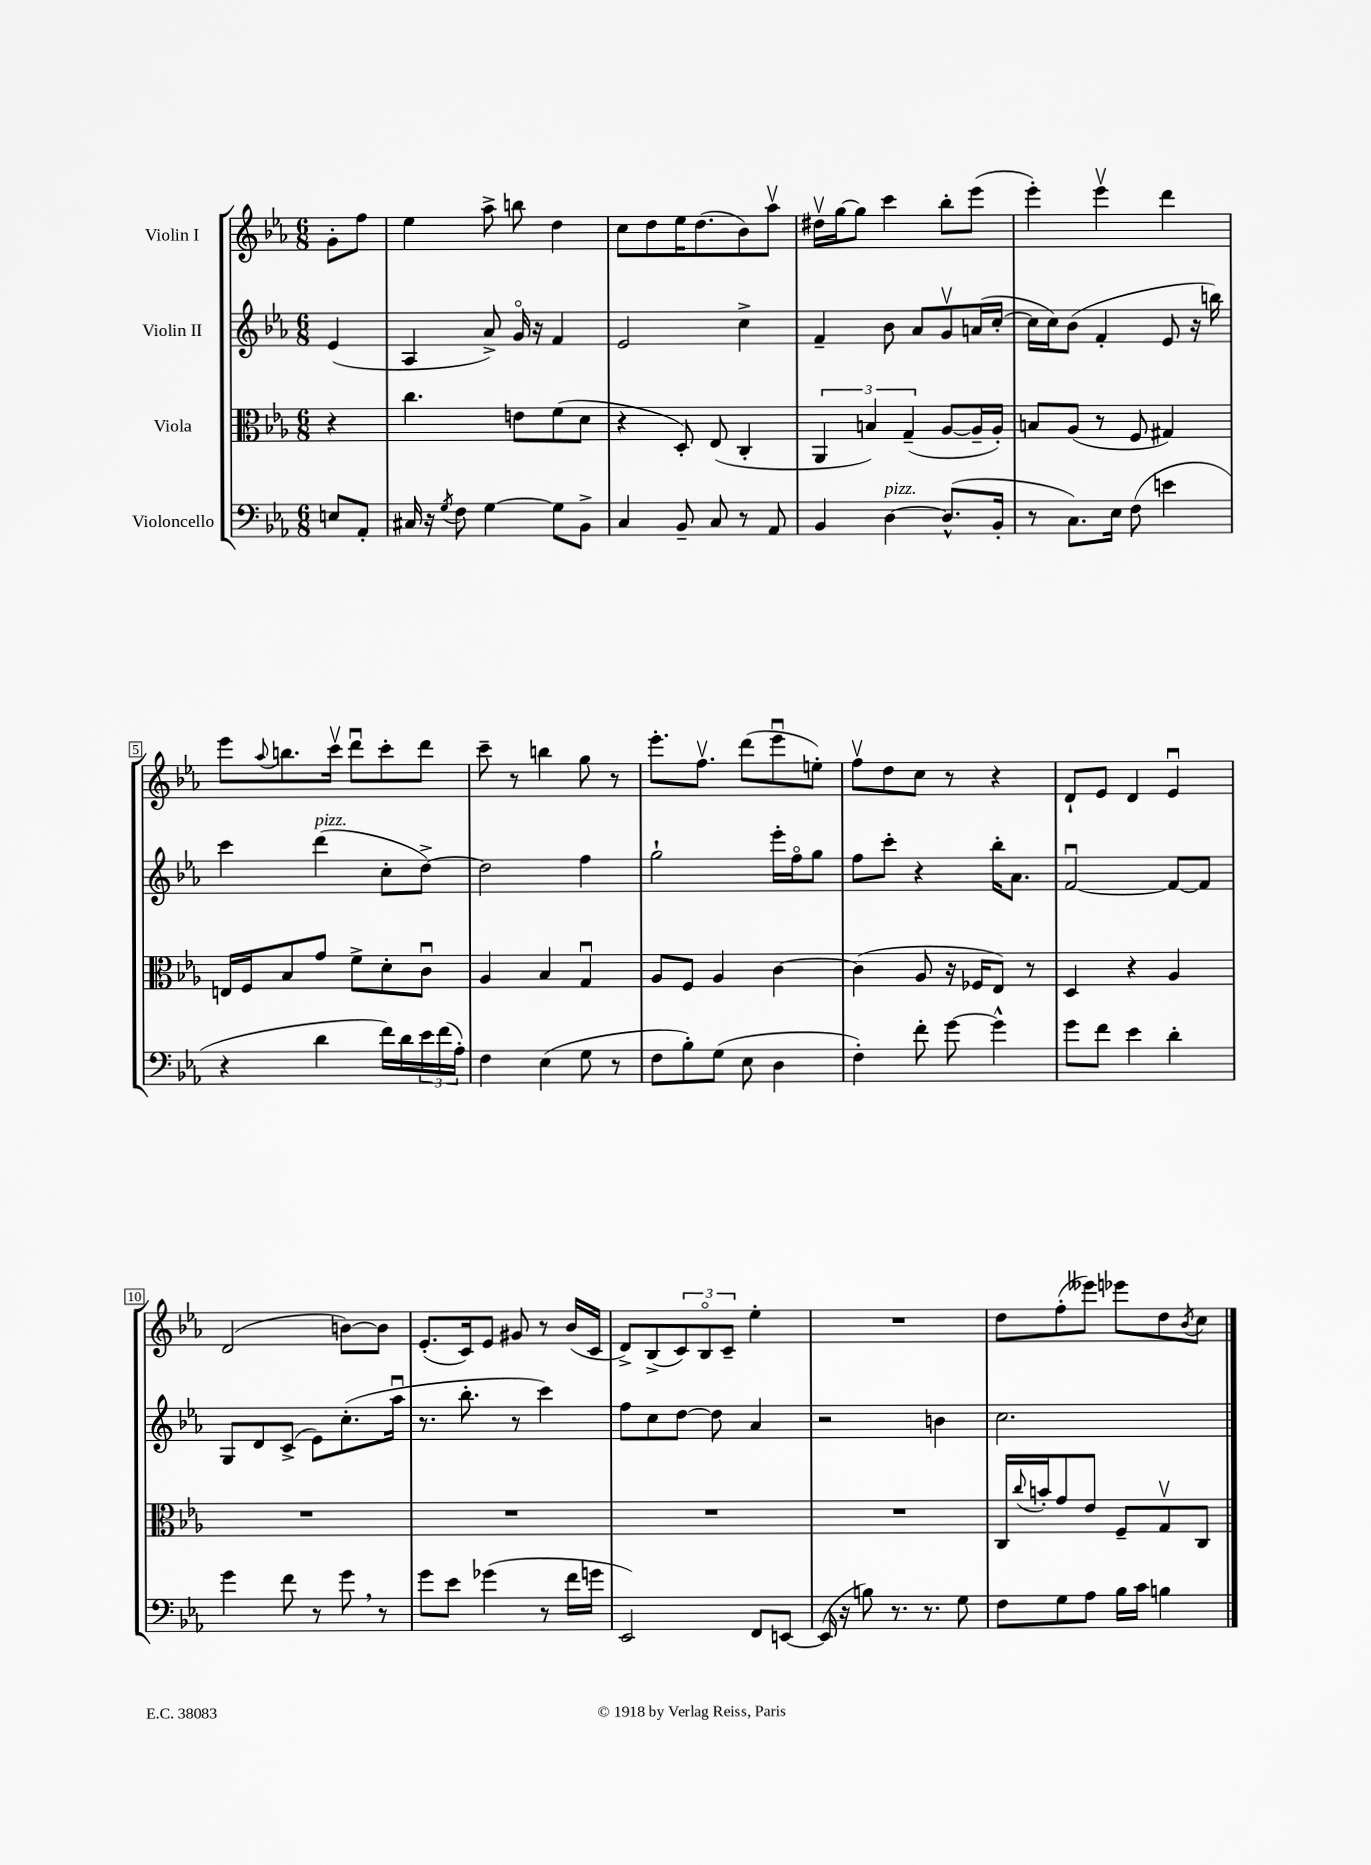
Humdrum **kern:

**kern	**kern	**kern	**kern
*staff4	*staff3	*staff2	*staff1
*clefF4	*clefC3	*clefG2	*clefG2
*k[b-e-a-]	*k[b-e-a-]	*k[b-e-a-]	*k[b-e-a-]
*M6/8	*M6/8	*M6/8	*M6/8
8E	4r	(4e-	8g'
8AA-'	.	.	8ff
=	=	=	=
16C#	4.cc	4A-	4ee-
16r	.	.	.
8qG	.	.	.
8F	.	.	.
[4G	.	8a-^)	8aa-^
.	8e	16go	8bb
.	.	16r	.
8G]	(8f	4f	4dd
8BB-^	8d	.	.
=	=	=	=
4C	4r	2e-	8cc
.	.	.	8dd
8BB-~	8D')	.	16ee-
.	.	.	(8.dd
8C	(8E-	.	.
8r	4C'	4cc^	8b-)
8AA-	.	.	8aa-v
=	=	=	=
4BB-	6AA-	4f~	16dd#v
.	.	.	[16gg
.	.	.	8gg]
.	6B)	.	.
[4D	.	8b-	4ccc
.	(6G~	.	.
.	.	8a-	.
(8.D^^]	[8A-	8gv	8bb-'
.	16A-~]	(16a	(8eee-
16BB-'	16A-')	[16cc'	.
=	=	=	=
8r	8B	16cc]	4eee-')
.	.	16cc)	.
8.C)	(8A-	(8b-	.
.	8r	4f'	4eee-v
16E-	.	.	.
(8F	8F	.	.
4e	4G#)	8e-	4ddd
.	.	16r	.
.	.	16bb)	.
=	=	=	=
4r	16E	4ccc	8eee-
.	16F	.	.
.	.	.	8qqaa-
.	8B-	.	8.bb
4d	8g	(4ddd	.
.	.	.	16cccv
.	8f^	.	8dddu
16f)	8d'	8cc'	8ccc'
16d	.	.	.
24e-	8cu	[8dd^)	8ddd
(24f	.	.	.
24A-')	.	.	.
=	=	=	=
4F	4A-	2dd]	8ccc~
.	.	.	8r
(4E-	4B-	.	4bb
8G	4Gu	4ff	8gg
8r	.	.	8r
=	=	=	=
8F	8A-	2gg`	8.eee-'
8B-')	8F	.	.
.	.	.	8.ffv
(8G	4A-	.	.
8E-	.	.	(8ddd
4D	[4c	16eee-'	8eee-u
.	.	16ffo	.
.	.	8gg	8ee')
=	=	=	=
4F')	(4c]	8ff	8ffv
.	.	8ccc'	8dd
8f'	8A-	4r	8cc
[8g	16r	.	8r
.	16F-	.	.
4g^^]	8E-)	16bb-'	4r
.	.	8.a-	.
.	8r	.	.
=	=	=	=
8g	4D	[2fu	8d`
8f	.	.	8e-
4e-	4r	.	4d
4d'	4A-	8f_	4e-u
.	.	8f]	.
=	=	=	=
4g	2.r	8G	(2d
.	.	8d	.
8f	.	(8c^	.
8r	.	8e-)	.
8g	.	(8.cc'	[8b)
8r	.	.	8b]
.	.	16aa-u	.
=	=	=	=
8g	2.r	8.r	(8.e-'
8e-	.	.	.
.	.	8.bb-'	16c)
(4g-	.	.	8e-
.	.	8r	8g#
8r	.	4ccc)	8r
16f	.	.	(16b-
16g	.	.	16c
=	=	=	=
2EE-)	2.r	8ff	8d^)
.	.	8cc	(8B-^
.	.	[8dd	12c)
.	.	.	12B-o
.	.	8dd]	.
.	.	.	12c~
8FF	.	4a-	4ee-'
[8EE	.	.	.
=	=	=	=
(16EE]	2.r	2r	2.r
16r	.	.	.
8B)	.	.	.
8.r	.	.	.
8.r	.	.	.
.	.	4b	.
8G	.	.	.
=	=	=	=
8F	16C	2.cc	8dd
.	8qqcc	.	.
.	16b'	.	.
8G	8g	.	(8ff'
8A-	8e-	.	8eee--)
16B-	8F~	.	8eee-
16c	.	.	.
4B	8Gv	.	8dd
.	.	.	8qb-
.	8C	.	8cc
==	==	==	==
*-	*-	*-	*-
